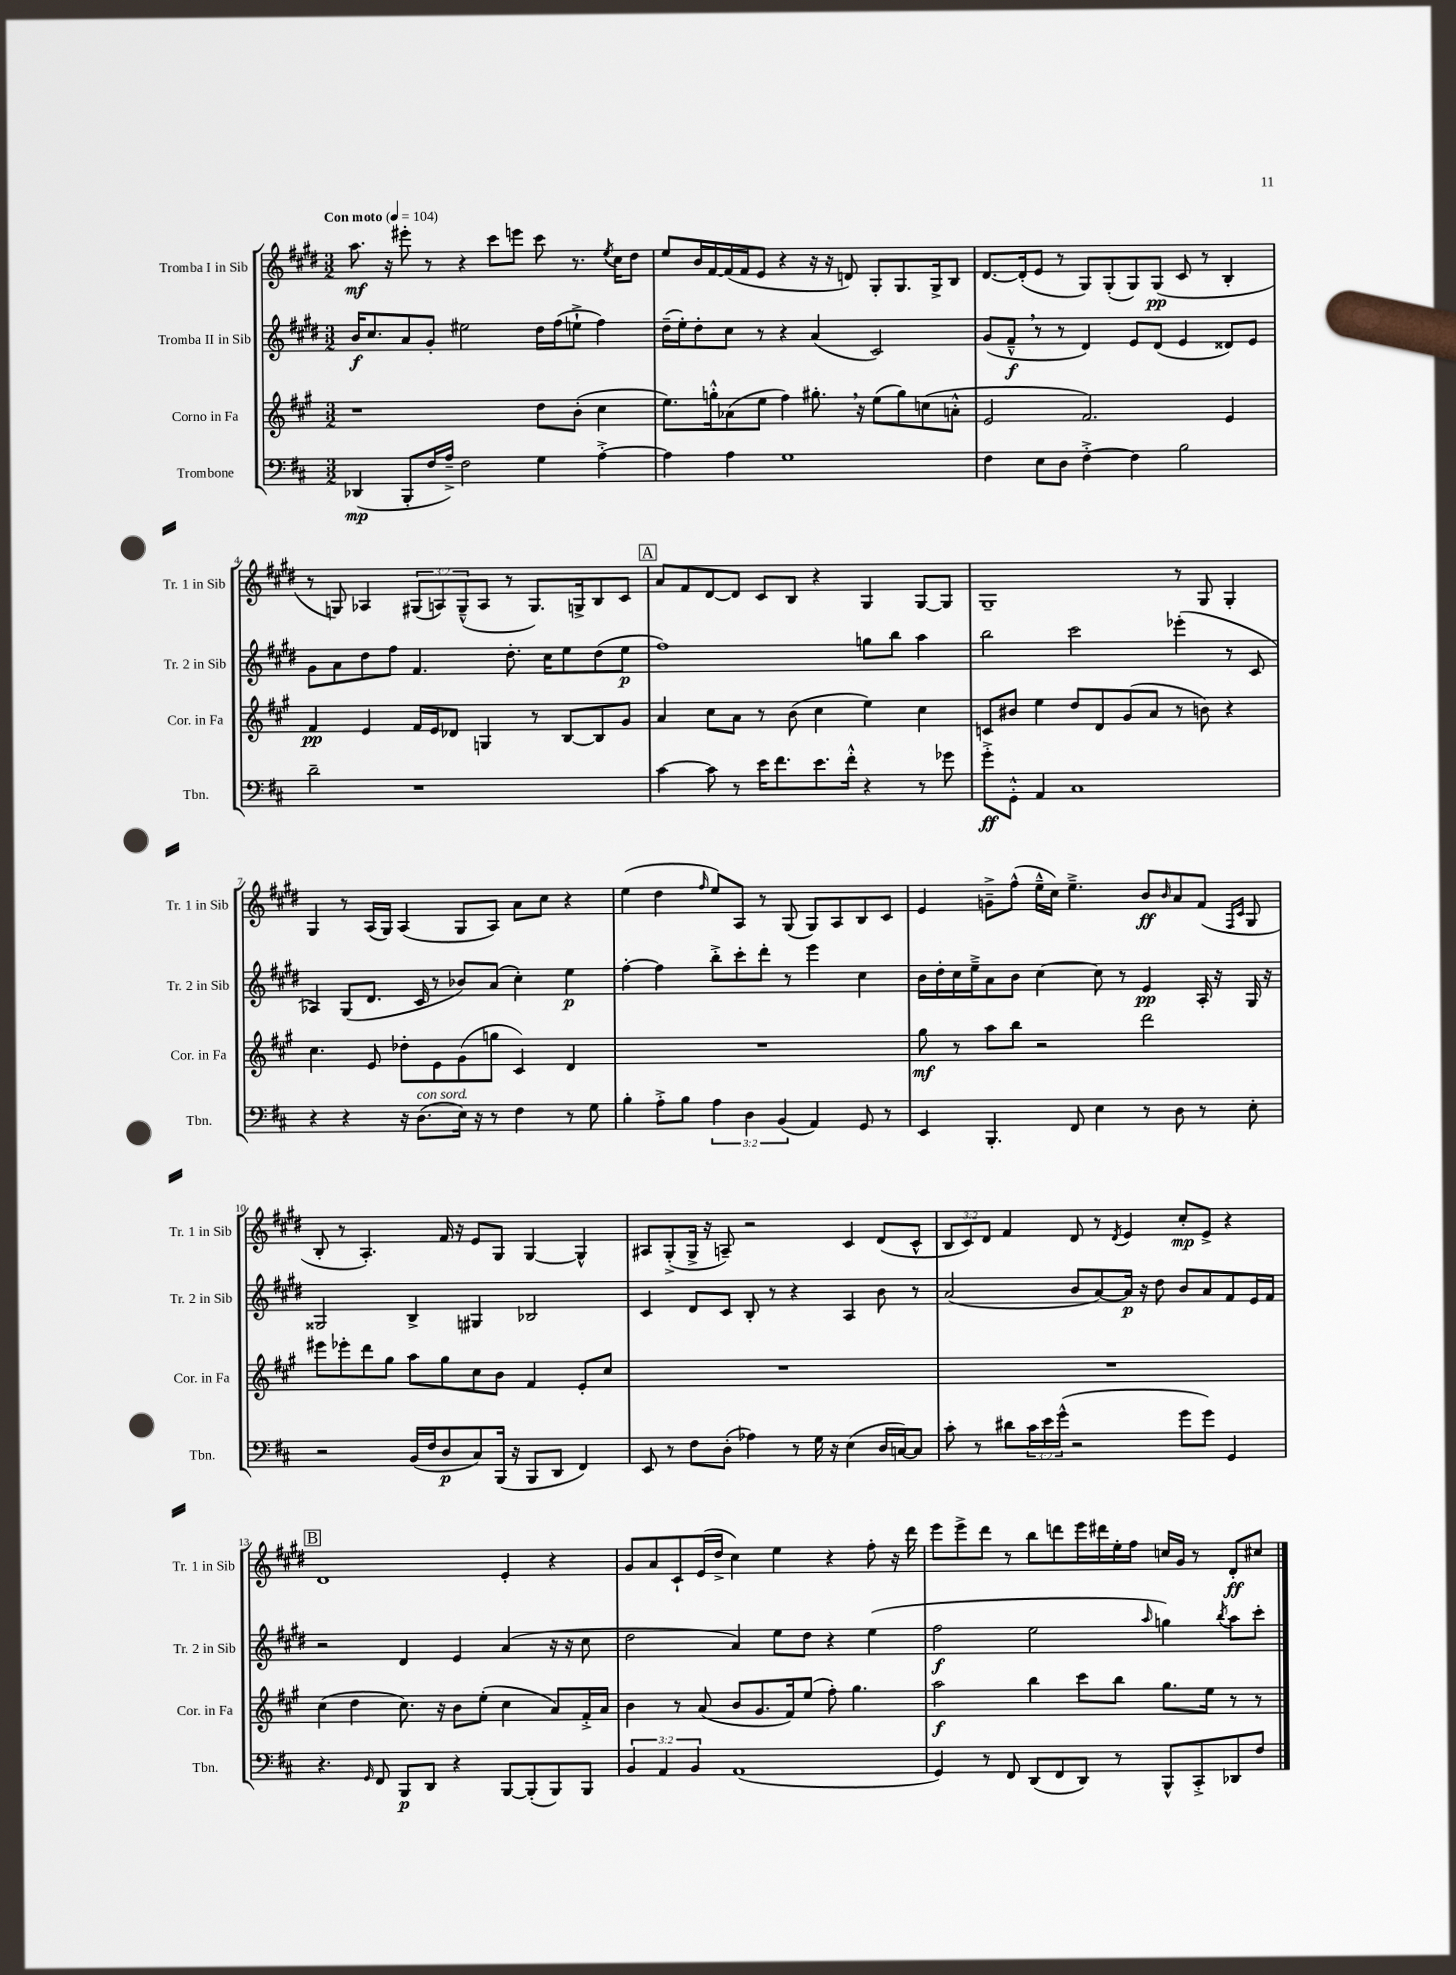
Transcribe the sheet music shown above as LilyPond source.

<<
\new StaffGroup <<
\new Staff = "s0" \with { instrumentName = "Tromba I in Sib" shortInstrumentName = "Tr. 1 in Sib" } {
    \clef treble \key e \major \numericTimeSignature \time 3/2 \override Staff.TupletNumber.text = #tuplet-number::calc-fraction-text \tempo "Con moto" 4 = 104
    a''8.\mf r16 eis'''8-. r8 r4 cis'''8 e'''8 cis'''8 r8. \acciaccatura { e''8 } cis''16 dis''8 |
    e''8 b'16 fis'16~ fis'16( fis'16 e'8 r4 r16 r16 d'8) gis8-. gis8. gis16-> b8 |
    dis'8.~ dis'16-.( e'8 r8 gis8) gis8-.( gis8) gis8\pp( cis'8 r8 b4-. |
    r8 g8) aes4 \tuplet 3/2 { gis8( a8) gis8---^( } a8 r8 gis8.) g16-> b8 cis'8 |
    \mark \markup { \box "A" } a'8 fis'8 dis'8~ dis'8 cis'8 b8 r4 gis4 gis8~ gis8 |
    gis1-- r8 gis8 gis4-. |
    gis4 r8 a16( gis16) a4( gis8 a8) a'8 cis''8 r4 |
    e''4( dis''4 \grace { fis''16 } e''8) a8 r8 gis8( gis8) a8 b8 cis'8 |
    e'4 g'8---> fis''8-^( e''16---^ cis''16) e''4.---> b'8\ff \grace { b'16 } a'8 fis'8( \grace { fis16 cis'16 } gis8 |
    b8-. r8 a4.-.) fis'16 r16 e'8 gis8 gis4~ gis4-^ |
    ais8 gis8-.->( gis16-> r16 a8--) r2 cis'4 dis'8( cis'8-^ |
    \tuplet 3/2 { b8 cis'8) dis'8 } fis'4 dis'8 r8 \acciaccatura { dis'8 } e'4 cis''8-.\mp e'8-> r4 |
    \mark \markup { \box "B" } dis'1 e'4-. r4 |
    gis'8 a'8 cis'8-! e'16( dis''16-> cis''4) e''4 r4 fis''8-. r16 dis'''16 |
    e'''8 e'''8-> dis'''8 r8 b''8 d'''8 e'''16 dis'''16 e''16-. fis''16 c''16 gis'16 r8 dis'8-.\ff cis''8 \bar "|." |
}
\new Staff = "s1" \with { instrumentName = "Tromba II in Sib" shortInstrumentName = "Tr. 2 in Sib" } {
    \clef treble \key e \major \numericTimeSignature \time 3/2
    b'16\f cis''8. a'8 gis'8-. eis''2 dis''16 fis''16( e''8-!-> fis''4) |
    dis''16--( e''16-.) dis''8-. cis''8 r8 r4 a'4( cis'2) |
    gis'8( fis'8---^\f \breathe r8 r8 dis'4) e'8 dis'8( e'4 disis'8) e'8 |
    gis'8 a'8 dis''8 fis''8 fis'4. dis''8.-. cis''16 e''8 dis''8( e''8\p |
    \mark \markup { \box "A" } fis''1) g''8 b''8 a''4 |
    b''2 cis'''2 ees'''4-.( r8 cis'8 |
    aes4) gis8( dis'8. cis'16 r8 bes'8) a'8( cis''4-.) e''4\p |
    fis''4~-. fis''4 b''8-.-> cis'''8-. dis'''8-. r8 e'''4 cis''4 |
    b'16 dis''16-. cis''16 e''16---> a'8 b'8 cis''4~ cis''8 r8 e'4\pp a16-. r16 gis16 r16 |
    gisis2 b4-> gis4 bes2 |
    cis'4 dis'8 cis'8 b8-. r8 r4 a4 b'8 r8 |
    a'2( b'8 a'8~) a'16\p r16 dis''8 b'8 a'8 fis'8 e'16 fis'16 |
    \mark \markup { \box "B" } r2 dis'4 e'4 a'4( r16 r16 cis''8 |
    dis''2 a'4) e''8 dis''8 r4 e''4( |
    fis''2\f e''2 \grace { a''16 } g''4) \acciaccatura { b''8 } a''8 cis'''8-. \bar "|." |
}
\new Staff = "s2" \with { instrumentName = "Corno in Fa" shortInstrumentName = "Cor. in Fa" } {
    \clef treble \key a \major \numericTimeSignature \time 3/2
    r1 d''8 b'8-.( cis''4 |
    e''8.) g''16-.-^ aes'8( e''8 fis''4) gis''8.-. \breathe r16 e''8( gis''8) c''8( a'8-.-^ |
    e'2 fis'2.) e'4 |
    fis'4\pp e'4 fis'16 e'16 des'8 g4 r8 b8~ b8 gis'8 |
    \mark \markup { \box "A" } a'4 cis''8 a'8 r8 b'8( cis''4 e''4) cis''4 |
    c'8 bis'8 e''4 d''8 d'8 gis'8( a'8 r8 b'8) r4 |
    cis''4. e'8 des''8-. e'8 gis'8( g''8 cis'4) d'4 |
    R1. |
    gis''8\mf r8 a''8 b''8 r2 d'''2 |
    eis'''8 ees'''8-. d'''8 gis''8 a''8 gis''8 cis''8 b'8 fis'4 e'8-. cis''8 |
    R1. |
    R1. |
    \mark \markup { \box "B" } cis''4( d''4 cis''8.) r16 b'8 e''8-.( cis''4 a'8) fis'16-.-> a'16 |
    b'4 r8 a'8( b'8 gis'8. fis'16) e''8( fis''8-.) gis''4. |
    a''2\f b''4 cis'''8 b''8 gis''8. e''16 r8 r8 \bar "|." |
}
\new Staff = "s3" \with { instrumentName = "Trombone" shortInstrumentName = "Tbn." } {
    \clef bass \key d \major \numericTimeSignature \time 3/2 \override Staff.TupletNumber.text = #tuplet-number::calc-fraction-text
    des,4\mp( b,,8-. fis16 a16--->) fis2 g4 a4~-.-> |
    a4 a4 g1 |
    fis4 e8 d8 fis4~-.-> fis4 b2 |
    d'2-- r1 |
    \mark \markup { \box "A" } cis'4~ cis'8 r8 e'16 fis'8. e'8. fis'16-.-^ r4 r8 ges'8 |
    g'8-.->\ff g,8-.-^ a,4 cis1 |
    r4 r4 r16 d8.^\markup { \italic "con sord." }( e16) r16 r8 fis4 r8 g8 |
    b4-. a8-.-> b8 \tuplet 3/2 { a4 d4 b,4( } a,4) g,8 r8 |
    e,4 b,,4.-. fis,8 e4 r8 d8 r8 e8-. |
    r2 b,16( fis16 d8\p cis8) b,,16( r16 b,,8 d,8 fis,4) |
    e,8 r8 fis8 d8-.( aes4) r8 g16 r16 e4( d16 c16~) c8 |
    cis'8-. r8 dis'8 \tuplet 3/2 { cis'16 e'16 g'16-^( } r2 g'8 g'8) g,4 |
    \mark \markup { \box "B" } r4. \grace { g,16 } fis,8 b,,8\p d,8 r4 b,,8~ b,,8-.( b,,8) b,,8 |
    \tuplet 3/2 { b,4 a,4 b,4 } a,1( |
    g,4) r8 fis,8 d,8( fis,8 d,8) r8 b,,8-^ cis,8-.-> des,8 fis8 \bar "|." |
}
>>
>>
